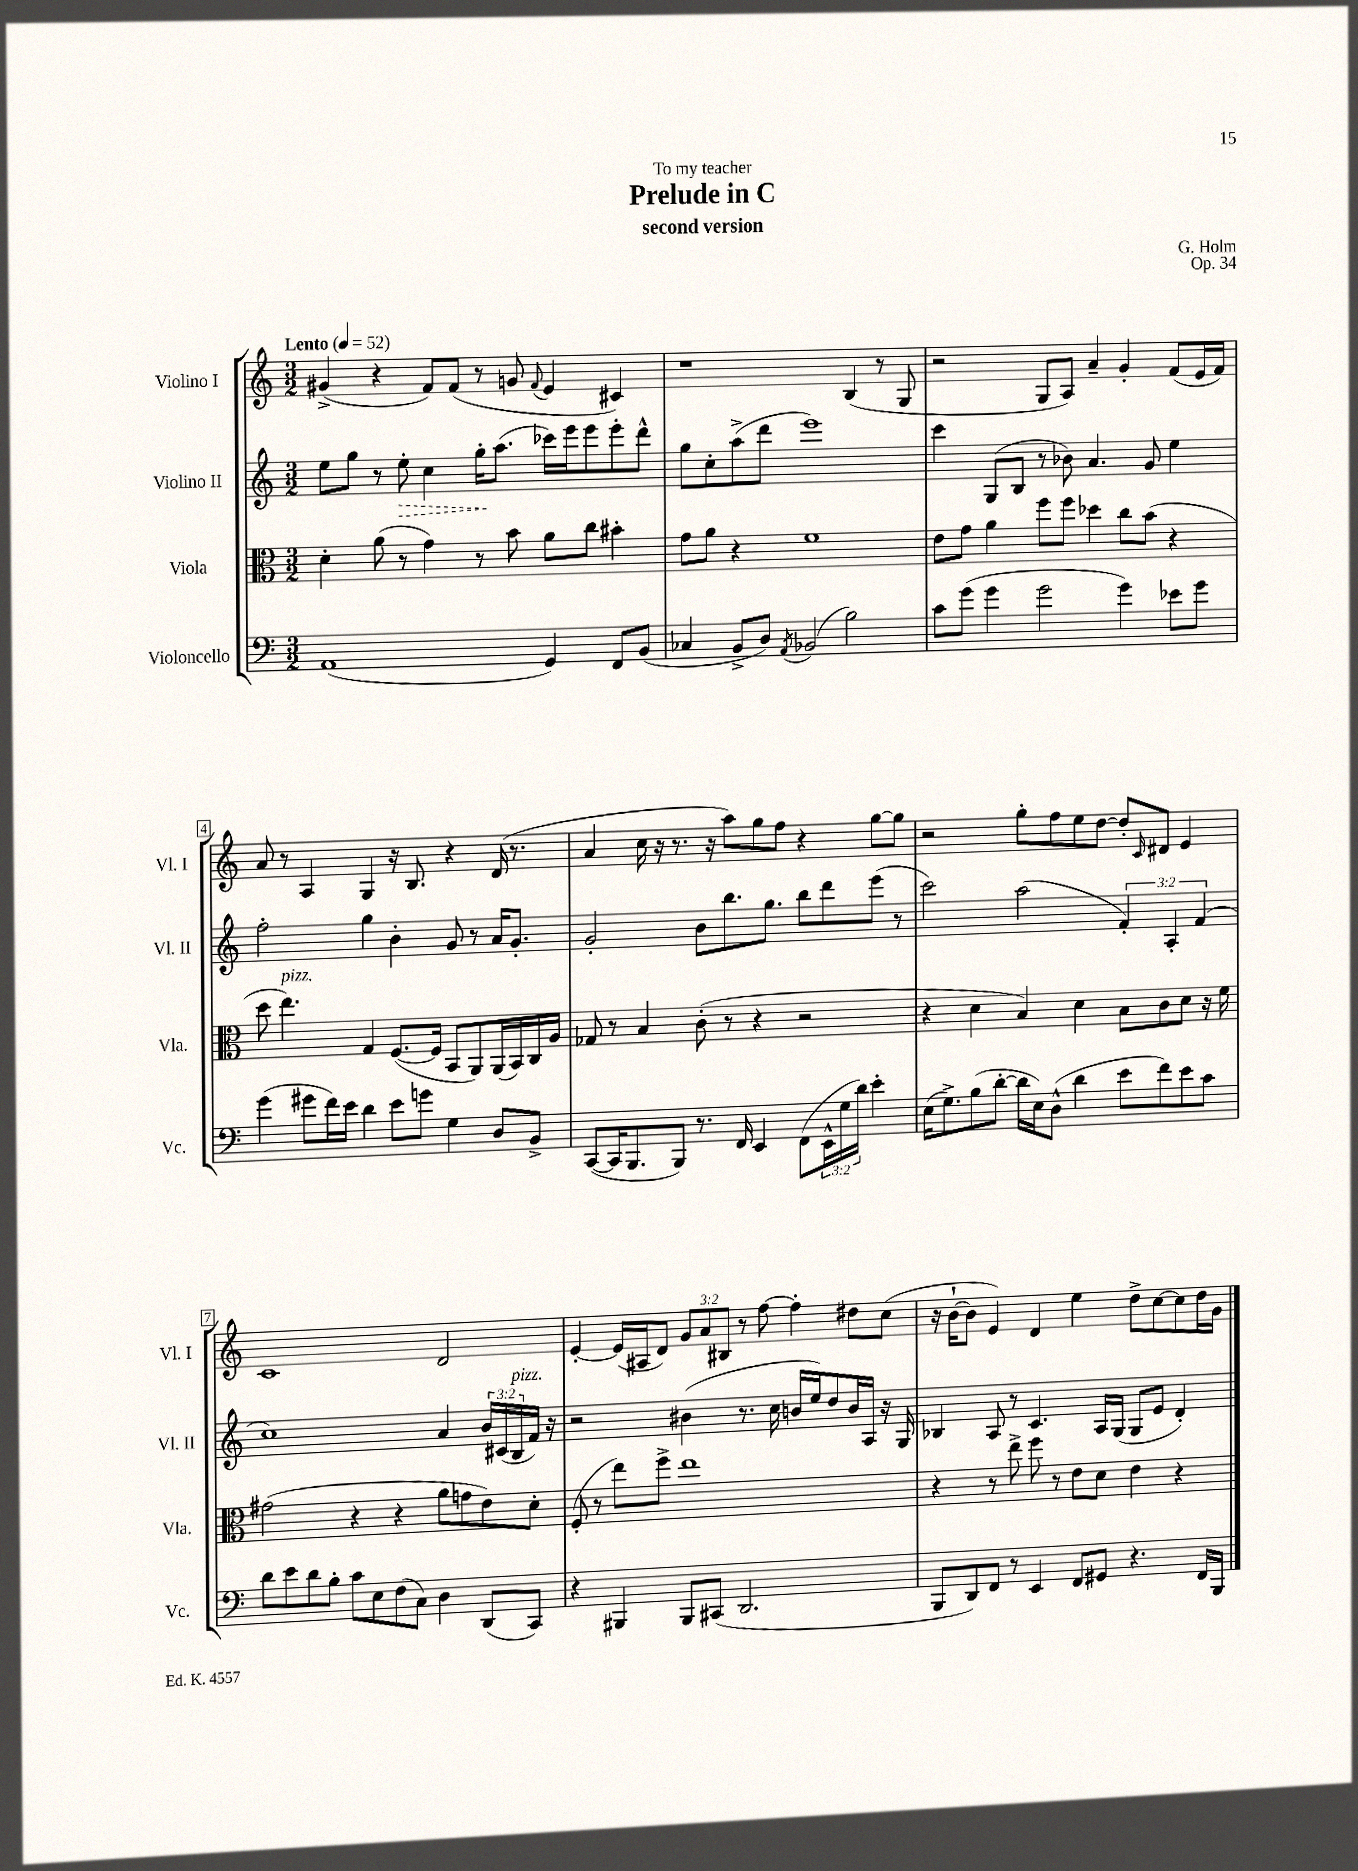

**kern	**kern	**kern	**kern
*staff4	*staff3	*staff2	*staff1
*clefF4	*clefC3	*clefG2	*clefG2
*k[]	*k[]	*k[]	*k[]
*M3/2	*M3/2	*M3/2	*M3/2
*MM52	*MM52	*MM52	*MM52
(1AA	4d'\	8ee\L	(4g#^/
.	.	8gg\J	.
.	(8a\	8r	4r
.	8r	8ee'\	.
.	4g\)	4cc\	8f/L)
.	.	.	(8f/J
.	8r	16gg'\LK	8r
.	.	(8.aa\J	.
.	8b\	.	8g/
.	.	.	8qqf/
4GG/)	8a\L	16ccc-\LL)	4e/
.	.	16eee\J	.
.	8cc\J	8eee\	.
8FF/L	4b#'\	8eee'\	4c#/)
(8BB/J	.	8ddd^^\J	.
=	=	=	=
4C-/	8g\L	8gg\L	1r
.	8a\J	8cc'\	.
8BB^/L	4r	(8aa^\	.
8D/J)	.	8ddd\J	.
8qAA/	.	.	.
(2BB-/	1f	1eee)	.
2B\)	.	.	(4B/
.	.	.	8r
.	.	.	8G/
=	=	=	=
8c\L	8e\L	4ccc\	2r
(8g\J	8g\J	.	.
4g\	4a\	(8G/L	.
.	.	8B/J	.
2g\	8ff\L	8r	8G/L
.	8ff\J	8b-\)	8A/J)
.	4dd-\	4.a/	4a~/
4g\)	8cc\L	.	4g'/
.	(8b\J	8g/	.
8e-\L	4r	4ee\	(8f/L
8g\J	.	.	16e/L
.	.	.	16f/JJ)
=	=	=	=
(4g\	8dd\	2ff'\	8a/
.	4.ee\)	.	8r
8g#\L	.	.	4A/
16f\L)	.	.	.
16e\JJ	.	.	.
4d\	4G/	4gg\	4G/
8e\L	([8.F/L	4b'\	16r
.	.	.	8.B/
8g\J	.	.	.
.	16F/]Jk	.	.
4G\	8BB/L	8g/	4r
.	8AA/)	8r	.
8D/L	(16AA/L	16a/LK	(16d/
.	16BB/)	8.g'/J	8.r
8BB^/J	16C/	.	.
.	16A/JJ	.	.
=	=	=	=
([8CC/L	8G-/	2g'/	4a/
16CC/]K	8r	.	.
8.BBB/	.	.	.
.	4B/	.	16cc\
.	.	.	16r
8BBB/J)	.	.	8.r
8.r	(8c'\	8b\L	.
.	.	.	16r
.	8r	8.bb\	8aa\L)
16FF/	.	.	.
4EE/	4r	.	8gg\
.	.	8.gg\J	.
.	.	.	8ff\J
(8FF\L	2r	8bb\L	4r
24EE^^\L	.	8ddd\	.
24G\	.	.	.
24d\JJ)	.	.	.
4e'\	.	(8eee\J	[8gg\L
.	.	8r	8gg\]J
=	=	=	=
(16E\LK	4r	2ccc\)	2r
8.G^\)	.	.	.
(8B\	4d\	.	.
[8d'\J	.	.	.
16d\]LL	4B/)	(2aa\	8gg'\L
16E\J)	.	.	.
(8D^^\J	.	.	8ff\
4d\	4d\	.	8ee\
.	.	.	[8dd\J
8e\L	8B\L	6f'/)	8dd'/]L
.	.	.	16qqc/
8f\)	8c\	.	8d#/J
.	.	6A'/	.
8e\	8d\J	.	4e/
.	.	(6f/	.
8c\J	16r	.	.
.	16f\	.	.
=	=	=	=
8d\L	(2g#\	1cc)	1c
8e\	.	.	.
8d\	.	.	.
8B'\J	.	.	.
8c\L	4r	.	.
8E\	.	.	.
(8F\	4r	.	.
8C\J)	.	.	.
4D\	8a\L	4a/	2d/
.	8g\	.	.
(8DD/L	8e\)	24b/LL	.
.	.	(24c#/	.
.	.	24B/	.
8CC/J)	8d'\J	16f/JJ)	.
.	.	16r	.
=	=	=	=
4r	(8F'/	2r	[4e'/
.	8r	.	.
4BBB#/	8ee\L)	.	(16e/]LL
.	.	.	16A#/J
.	8ff^\J	.	8d/J)
8BBB#/L	1ee	(4b#\	12g/L
.	.	.	12a/
(8CC#/J	.	.	.
.	.	.	12B#/J
2.DD/	.	8.r	8r
.	.	.	[8ff\
.	.	16cc\	.
.	.	16b/LL	4ff'\]
.	.	16ee/J)	.
.	.	8dd/	.
.	.	16b/L	8dd#\L
.	.	16A/JJ	.
.	.	16r	(8cc\J
.	.	16G/	.
=	=	=	=
8BBB/L	4r	4B-/	16r
.	.	.	[16b`\LK
8DD/)	.	.	8b\]J
8FF/J	8r	8A/	4e/)
8r	8ee^\	8r	.
4EE/	8ff\	4.c/	4d/
.	8r	.	.
8FF/L	8e\L	.	4ee\
8GG#/J	8d\J	16A/LL	.
.	.	(16G/JJ	.
4.r	4e\	8G/L	8dd^\L
.	.	8e/J	[8cc\
.	4r	4d'/)	8cc\]
16FF/LL	.	.	16dd\L
16BBB/JJ	.	.	16g\JJ
==	==	==	==
*-	*-	*-	*-
